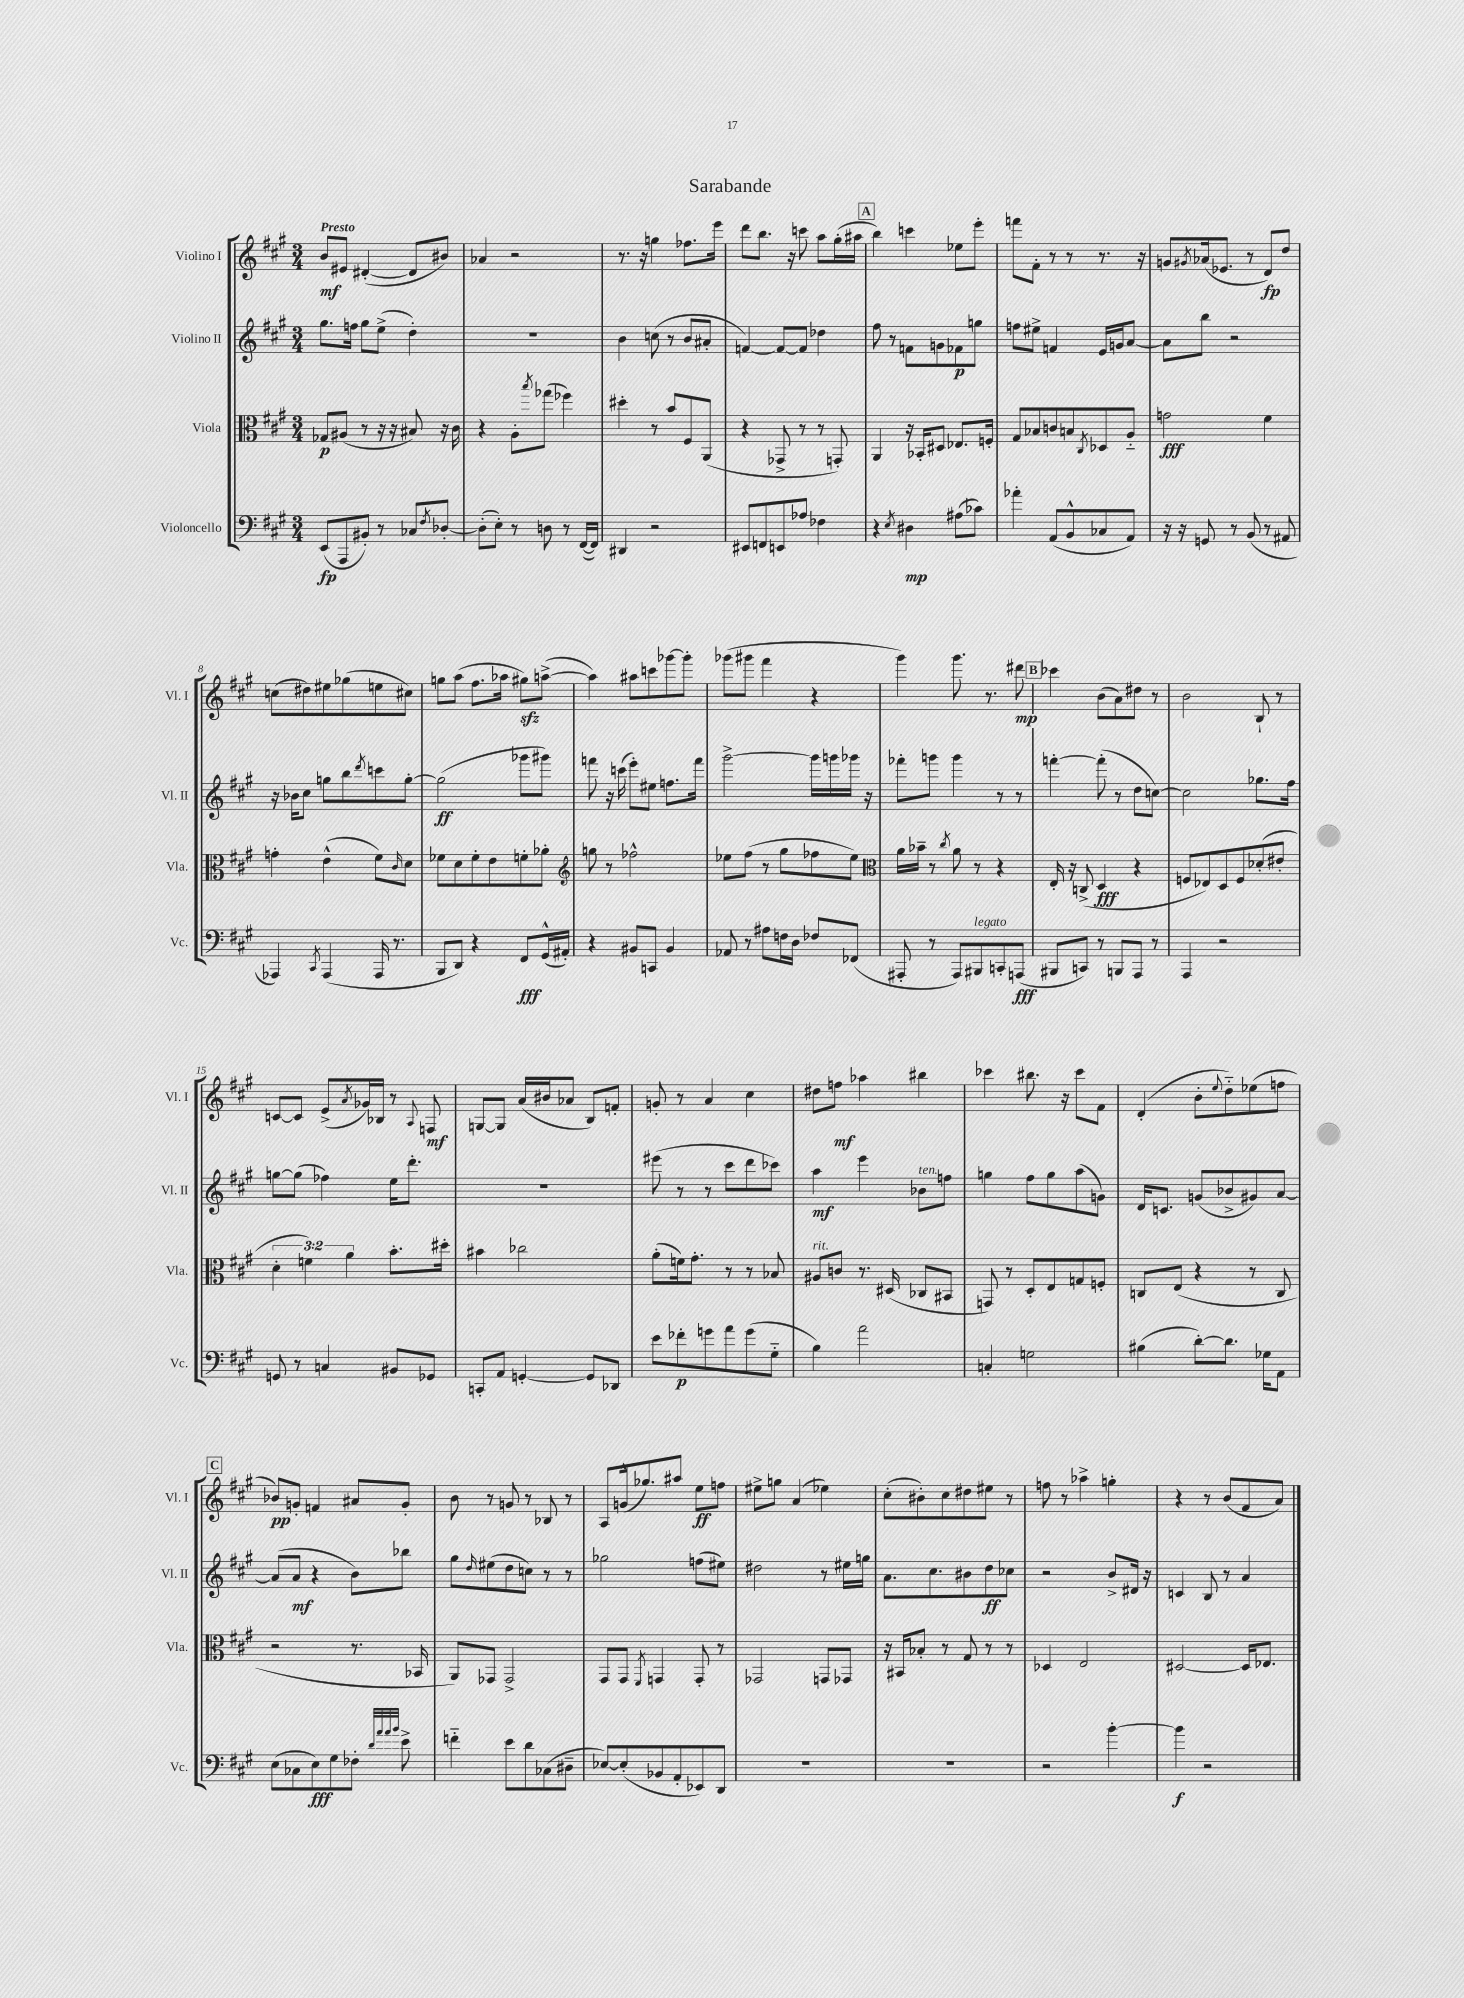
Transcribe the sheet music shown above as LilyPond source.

\header { title = "Sarabande" }
<<
\new StaffGroup <<
\new Staff = "s0" \with { instrumentName = "Violino I" shortInstrumentName = "Vl. I" } {
    \clef treble \key a \major \numericTimeSignature \time 3/4 \tempo "Presto"
    b'8\mf eis'8 dis'4~-.( dis'8 bis'8) |
    aes'4 r2 |
    r8. r16 g''4 fes''8. e'''16 |
    d'''8 b''8. r16 c'''8 a''8 gis''16-.( ais''16 |
    \mark \markup { \box "A" } b''4) c'''4 ees''8 e'''8-. |
    f'''8 fis'8-. r8 r8 r8. r16 |
    g'8 \acciaccatura { gis'8 } aes'16( ees'8. r8 d'8\fp) d''8 |
    c''8( dis''8) eis''8 ges''8( e''8 cis''8) |
    g''8 a''8( fis''8. aes''16 gis''8\sfz) a''8~->( |
    a''4) ais''8 c'''8 ges'''8~ ges'''8-. |
    ges'''8( gis'''8 fis'''4 r4 |
    gis'''4) gis'''8. r8. dis'''8\mp |
    \mark \markup { \box "B" } ces'''4 b'8( a'8) dis''8 r8 |
    b'2 b8-! r8 |
    c'8~ c'8 e'8->( \acciaccatura { a'8 } ges'16) bes16 r8 \appoggiatura { a8 } f8\mf |
    g8~ g8 a'16( bis'16 aes'8 b8) f'8-. |
    g'8-. r8 a'4 cis''4 |
    dis''8 f''8\mf aes''4 bis''4 |
    ces'''4 bis''8. r16 ces'''8 fis'8 |
    d'4-.( b'8-. \appoggiatura { e''8 } d''8-_) ees''8( f''8 |
    \mark \markup { \box "C" } bes'8\pp) g'8-. f'4 ais'8 g'8-. |
    b'8 r8 g'8 r8 bes8 r8 |
    a8 g'16-^( ges''8.) ais''8 e''8\ff f''8 |
    eis''8-> g''8 a'4( ees''4) |
    cis''8-.( bis'8-.) cis''8 dis''8 eis''8 r8 |
    f''8 r8 aes''4-> g''4-. |
    r4 r8 b'8( fis'8 a'8) \bar "|." |
}
\new Staff = "s1" \with { instrumentName = "Violino II" shortInstrumentName = "Vl. II" } {
    \clef treble \key a \major \numericTimeSignature \time 3/4
    gis''8. f''16 gis''8 e''8->( d''4-.) |
    R2. |
    b'4 c''8( r8 b'8 ais'8-. |
    f'4~) f'8~ f'8 des''4 |
    \mark \markup { \box "A" } fis''8 r8 f'8 g'8 fes'8\p g''8 |
    f''8 eis''8-> f'4 e'16 g'16 a'8~ |
    a'8 b''8 r2 |
    r16 bes'16 cis''8 g''8 b''8 \acciaccatura { d'''8 } c'''8 g''8~-. |
    g''2\ff( ges'''8 gis'''8) |
    f'''8 r16 c'''16( e'''8-.) eis''8 f''8. f'''16 |
    gis'''2~-> gis'''16 g'''16 ges'''16 r16 |
    fes'''8-. g'''8 g'''4 r8 r8 |
    \mark \markup { \box "B" } f'''4~-. f'''8-.( r8 d''8 c''8~) |
    c''2 ges''8. fis''16 |
    g''8~ g''8( fes''4) e''16 d'''8.-. |
    R2. |
    eis'''8( r8 r8 cis'''8 d'''8 ces'''8) |
    a''4\mf e'''4 bes'8^\markup { \italic "ten." } f''8 |
    g''4 fis''8 g''8 a''8( g'8) |
    d'16 c'8. g'8( bes'8-> gis'8) a'8~ |
    \mark \markup { \box "C" } a'8( a'8\mf r4 b'8) bes''8 |
    gis''8 \grace { d''16 } eis''8( d''8 c''8) r8 r8 |
    ges''2 f''8( eis''8) |
    dis''2 r8 eis''16 g''16 |
    a'8. cis''8. bis'8 d''8\ff ces''8 |
    r2 b'8-> dis'16 r16 |
    c'4 b8 r8 a'4 \bar "|." |
}
\new Staff = "s2" \with { instrumentName = "Viola" shortInstrumentName = "Vla." } {
    \clef alto \key a \major \numericTimeSignature \time 3/4 \override Staff.TupletNumber.text = #tuplet-number::calc-fraction-text
    ges8\p ais8( r8 r16 r16 bis8) r16 cis'16 |
    r4 a8-. \acciaccatura { b''8 } ges''8( fes''4) |
    dis''4-. r8 b'8 fis8 a,8( |
    r4 ges,8-> r8 r8 g,8-.) |
    \mark \markup { \box "A" } a,4 r16 bes,16-. dis8 ees8. f16-. |
    gis8 bes8 c'8 b8 \acciaccatura { cis8 } des8 a8-_ |
    g'2\fff fis'4 |
    g'4-. e'4-^( fis'8) \grace { cis'16 } d'8 |
    fes'8 d'8 fes'8-. e'8 f'8-. aes'8-. |
    \clef treble g''8 r8 fes''2-^ |
    ees''8 fis''8( r8 gis''8 fes''8 ees''8) |
    \clef alto a'16 bes'16-- r8 \acciaccatura { cis''8 } a'8 r8 r4 |
    \mark \markup { \box "B" } e16-. r16 c8->( d4\fff r4 |
    f8 ees8) d8 f8 des'8-.( eis'8-. |
    \tuplet 3/2 { d'4-. f'4) a'4 } b'8.-. dis''16-. |
    bis'4 ces''2 |
    a'8-.( f'16) gis'8.-. r8 r8 bes8 |
    ais8^\markup { \italic "rit." } c'8 r8. dis16( ces8 bis,8 |
    g,8) r8 d8-. e8 g8 f8-. |
    c8 e8( r4 r8 c8 |
    \mark \markup { \box "C" } r2 r8. bes,16 |
    a,8) ges,8 ges,2-> |
    gis,8 gis,8 \acciaccatura { fis,8 } g,4 g,8-. r8 |
    ges,2 g,8 ges,8 |
    r16 bis,16 bes8-. r8 gis8 r8 r8 |
    des4 e2 |
    dis2~ dis16 ees8. \bar "|." |
}
\new Staff = "s3" \with { instrumentName = "Violoncello" shortInstrumentName = "Vc." } {
    \clef bass \key a \major \numericTimeSignature \time 3/4
    e,8\fp( a,,8 bis,8-.) r8 ces8 \acciaccatura { fis8 } des8~-. |
    des8-.( e8-.) r8 d8 r8 fis,16~( fis,16) |
    dis,4 r2 |
    eis,8 f,8 e,8 aes8 fes4 |
    \mark \markup { \box "A" } r4 \acciaccatura { e8 } dis4\mp ais8( ces'8) |
    aes'4-. a,8( b,8-^ ces8 a,8) |
    r16 r16 g,8 r8 b,8( r8 ais,8 |
    aes,,4) \acciaccatura { cis,8 } aes,,4( aes,,16 r8. |
    b,,8 d,8) r4 fis,8\fff gis,16-^( ais,16-.) |
    r4 bis,8 c,8 bis,4 |
    aes,8 r8 ais8 f16 d16 fes8 fes,8( |
    ais,,8-. r8 ais,,8) bis,,8^\markup { \italic "legato" } c,8-. a,,8\fff( |
    \mark \markup { \box "B" } bis,,8 c,8) r8 b,,8 a,,8 r8 |
    a,,4 r2 |
    g,8 r8 c4 bis,8 ges,8 |
    c,8-. a,8 g,4~-. g,8 des,8 |
    e'8 fes'8-.\p g'8 a'8 g'8( gis8-_ |
    b4) a'2 |
    c4-. g2 |
    bis4( d'8~-.) d'8. ges16 a,8 |
    \mark \markup { \box "C" } e8( ces8 e8\fff) gis8 fes8-. \grace { d'32 a'32 a'32 b'32 } e'8-> |
    f'4-_ e'8 d'8 ces8( dis8-- |
    ees8~) ees8-.( bes,8 a,8-. ees,8) d,8 |
    R2. |
    R2. |
    r2 b'4~-. |
    b'4\f r2 \bar "|." |
}
>>
>>
